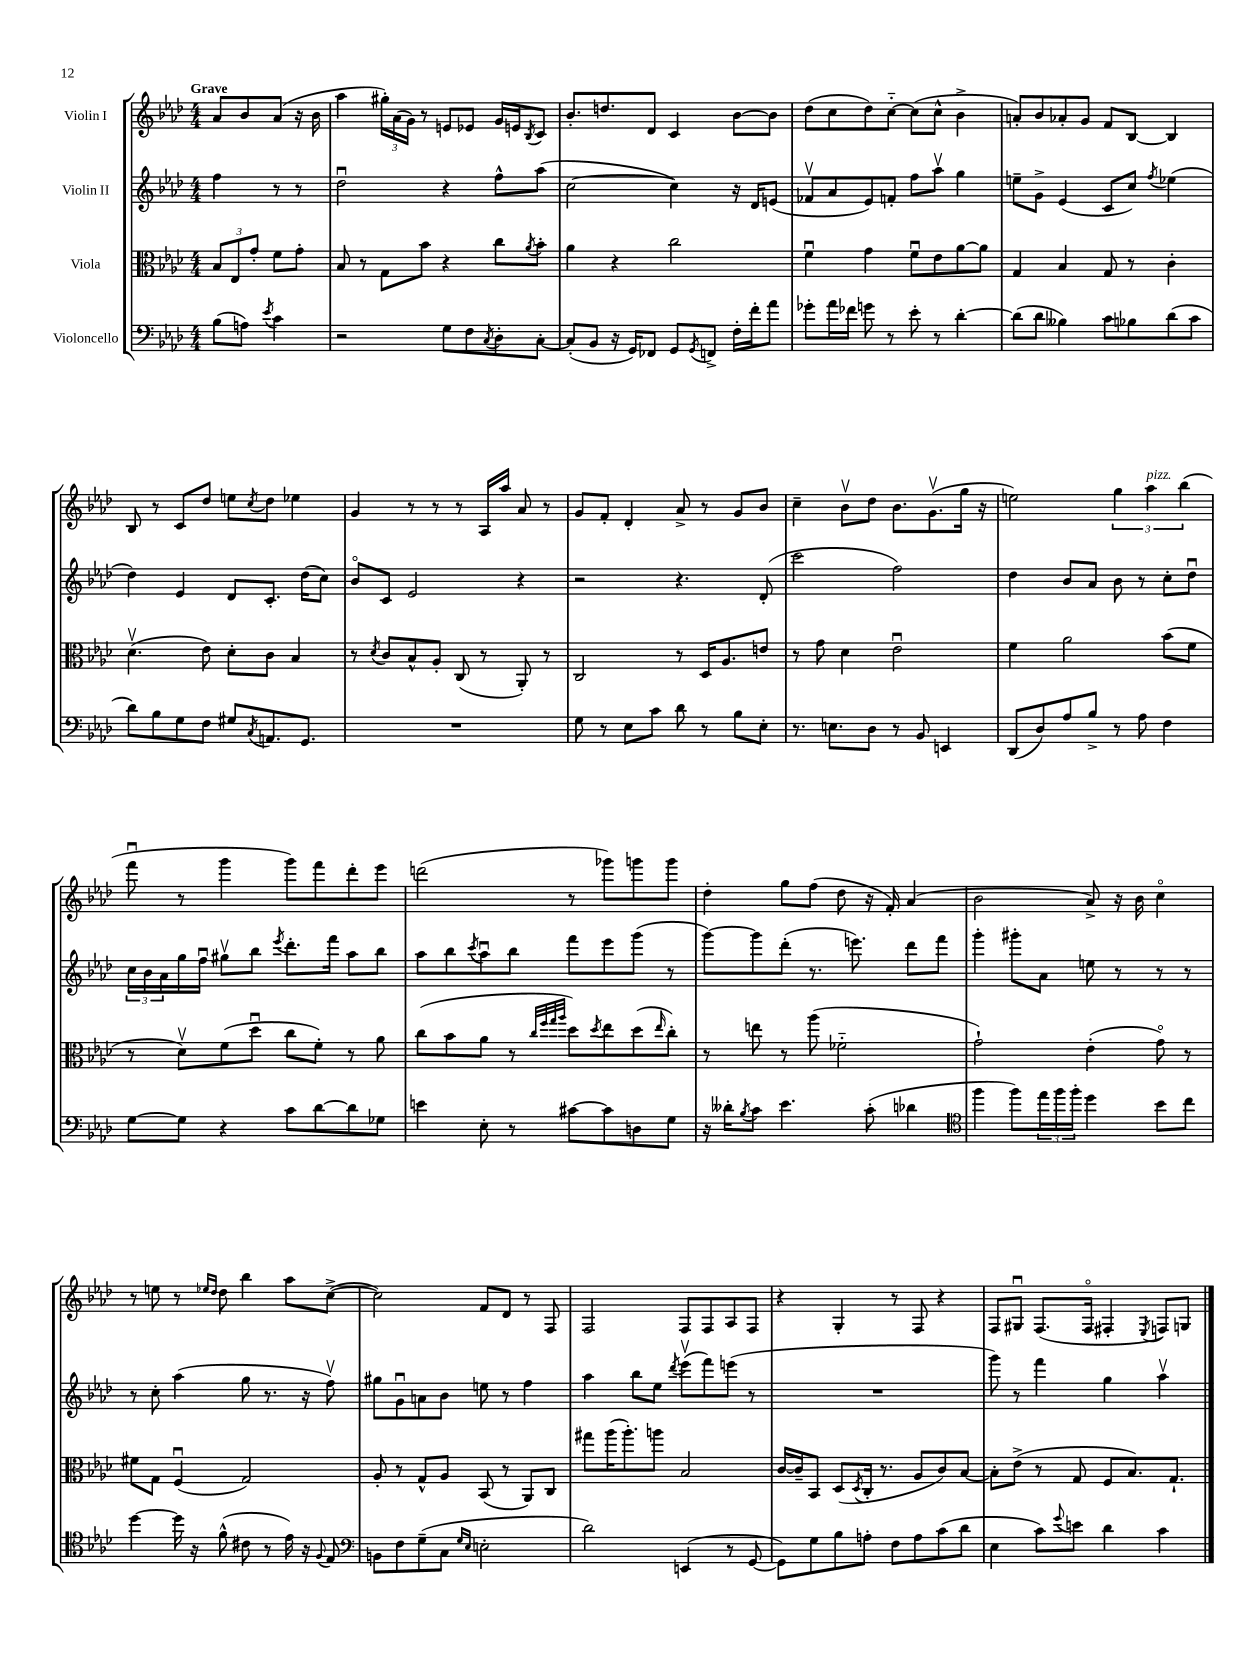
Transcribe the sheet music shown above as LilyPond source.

<<
\new StaffGroup <<
\new Staff = "s0" \with { instrumentName = "Violin I" } {
    \clef treble \key aes \major \numericTimeSignature \time 4/4 \partial 2 \tempo "Grave"
    aes'8 bes'8 aes'8( r16 bes'16 |
    aes''4 \tuplet 3/2 { gis''16-.) aes'16( g'16) } r8 e'8 ees'8 g'16 e'16 \acciaccatura { bes8 } c'8 |
    bes'8.-. d''8. des'8 c'4 bes'8~ bes'8 |
    des''8( c''8 des''8) c''8~-_ c''8( c''8-^ bes'4-> |
    a'8-.) bes'8 aes'8-. g'8 f'8 bes8~ bes4 |
    bes8 r8 c'8 des''8 e''8 \acciaccatura { c''8 } des''8 ees''4 |
    g'4 r8 r8 r8 aes16 aes''16 aes'8 r8 |
    g'8 f'8-. des'4-. aes'8-> r8 g'8 bes'8 |
    c''4-- bes'8\upbow des''8 bes'8. g'8.\upbow( g''16 r16 |
    e''2) \tuplet 3/2 { g''4 aes''4^\markup { \italic "pizz." } bes''4( } |
    f'''8\downbow r8 g'''4 g'''8) f'''8 des'''8-. ees'''8 |
    d'''2( r8 ges'''8) g'''8 g'''8 |
    des''4-. g''8 f''8( des''8 r16 f'16-.) aes'4( |
    bes'2 aes'8->) r16 bes'16 c''4\flageolet |
    r8 e''8 r8 \grace { ees''16 des''16 } des''8 bes''4 aes''8 c''8~->( |
    c''2) f'8 des'8 r8 f8 |
    f2 f8 f8 aes8 f8 |
    r4 g4-. r8 f8 r4 |
    f8 gis8\downbow f8.( f16\flageolet fis4-. \acciaccatura { ees8 } f8) g8 \bar "|." |
}
\new Staff = "s1" \with { instrumentName = "Violin II" } {
    \clef treble \key aes \major \numericTimeSignature \time 4/4 \partial 2
    f''4 r8 r8 |
    des''2\downbow r4 f''8-^ aes''8( |
    c''2~ c''4) r16 des'16 e'8( |
    fes'8\upbow aes'8 ees'8) f'8-. f''8 aes''8\upbow g''4 |
    e''8-- g'8-> ees'4( c'8 c''8) \acciaccatura { f''8 } ees''4( |
    des''4) ees'4 des'8 c'8.-. des''16( c''8) |
    bes'8\flageolet c'8 ees'2 r4 |
    r2 r4. des'8-.( |
    c'''2 f''2) |
    des''4 bes'8 aes'8 bes'8 r8 c''8-. des''8\downbow |
    \tuplet 3/2 { c''16 bes'16 aes'16 } g''16 f''16\downbow gis''8\upbow bes''8 \acciaccatura { ees'''8 } des'''8.-. f'''16 aes''8 bes''8 |
    aes''8 bes''8 \acciaccatura { c'''8 } aes''8\downbow bes''8 f'''8 ees'''8 g'''8( r8 |
    g'''8~) g'''8 des'''8-.( r8. e'''8.) des'''8 f'''8 |
    g'''4-. gis'''8-. aes'8 e''8 r8 r8 r8 |
    r8 c''8-. aes''4( g''8 r8. r16 f''8\upbow) |
    gis''8 g'8\downbow a'8 bes'8 e''8 r8 f''4 |
    aes''4 bes''8 ees''8 \acciaccatura { des'''8 } ees'''8\upbow( f'''8) e'''8( r8 |
    R1 |
    g'''8) r8 f'''4 g''4 aes''4\upbow \bar "|." |
}
\new Staff = "s2" \with { instrumentName = "Viola" } {
    \clef alto \key aes \major \numericTimeSignature \time 4/4 \partial 2
    \tuplet 3/2 { bes8 ees8 g'8-. } f'8 g'8-. |
    bes8 r8 g8 bes'8 r4 c''8 \acciaccatura { aes'8 } bes'8-. |
    aes'4 r4 c''2 |
    f'4\downbow g'4 f'8\downbow ees'8 aes'8~ aes'8 |
    g4 bes4 g8 r8 c'4-. |
    des'4.\upbow( ees'8) des'8-. c'8 bes4 |
    r8 \acciaccatura { des'8 } c'8 bes8-^ aes8-. c8( r8 aes,8-.) r8 |
    c2 r8 des16 aes8. e'8 |
    r8 g'8 des'4 ees'2\downbow |
    f'4 aes'2 bes'8( f'8 |
    r8 des'8\upbow) f'8( des''8\downbow c''8 f'8-.) r8 aes'8 |
    c''8( bes'8 aes'8 r8 \grace { c''32 f''32 g''32 aes''32 } des''8) \acciaccatura { des''8 } ees''8 des''8( \grace { ees''16 } c''8-.) |
    r8 e''8 r8 aes''8( fes'2-_ |
    g'2-!) ees'4-.( g'8\flageolet) r8 |
    fis'8 g8 f4\downbow( g2) |
    aes8-. r8 g8-^ aes8 bes,8( r8 aes,8) c8 |
    gis''8 aes''16( aes''8.-.) a''8 bes2 |
    c'16~ c'16-- bes,8 des8( \acciaccatura { des8 } c16-. r8. aes8 c'8) bes8~ |
    bes8-. ees'8->( r8 g8 f8 bes8.) g8.-! \bar "|." |
}
\new Staff = "s3" \with { instrumentName = "Violoncello" } {
    \clef bass \key aes \major \numericTimeSignature \time 4/4 \partial 2
    bes8( a8) \acciaccatura { ees'8 } c'4 |
    r2 g8 f8 \acciaccatura { c8 } des8-. c8~-. |
    c8-.( bes,8 r16 g,16) fes,8 g,8 \acciaccatura { g,8 } f,8-> f16-. f'16-. aes'8 |
    ges'8-. aes'16 fes'16 g'8 r8 ees'8-. r8 des'4~-. |
    des'8( des'8 beses4) c'8 bes8 des'8( c'8 |
    des'8) bes8 g8 f8 gis8 \acciaccatura { c8 } a,8. g,8. |
    R1 |
    g8 r8 ees8 c'8 des'8 r8 bes8 ees8-. |
    r8. e8. des8 r8 bes,8 e,4 |
    des,8( des8) aes8 bes8-> r8 aes8 f4 |
    g8~ g8 r4 c'8 des'8~ des'8 ges8 |
    e'4 ees8-. r8 cis'8~ cis'8 d8 g8 |
    r16 deses'16-. \acciaccatura { bes8 } c'8 ees'4. c'8-.( des'4 |
    \clef tenor f''4 f''8) \tuplet 3/2 { ees''16 f''16 f''16-. } des''4 bes'8 c''8 |
    des''4~ des''16 r16 f'8-^( cis'8 r8 ees'16) r16 \appoggiatura { f8 } ees8 |
    \clef bass b,8 f8 g8--( c8 \grace { g16 ees16 } e2-. |
    des'2) e,4( r8 g,8~ |
    g,8) g8 bes8 a8-. f8 a8 c'8( des'8 |
    ees4 c'8) \appoggiatura { g'8 } e'8 des'4 c'4 \bar "|." |
}
>>
>>
\layout { \context { \Score \remove "Bar_number_engraver" } }
